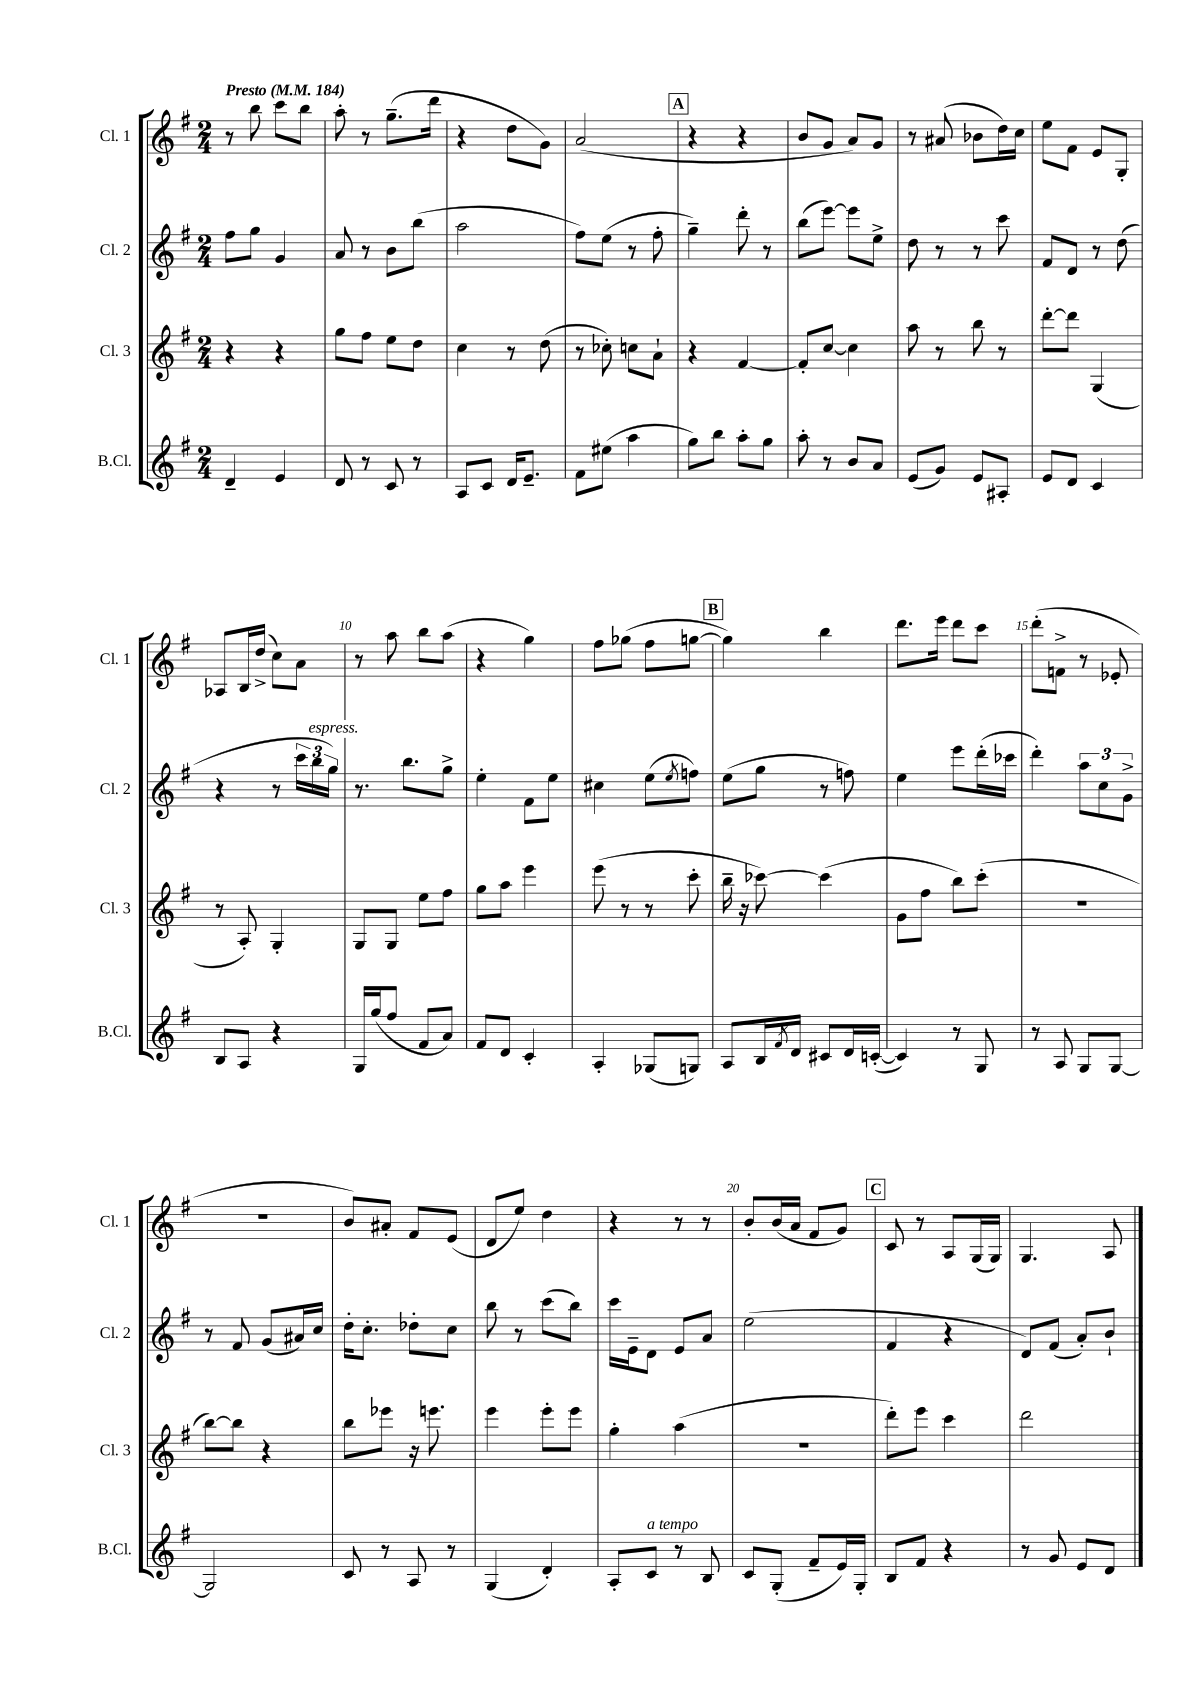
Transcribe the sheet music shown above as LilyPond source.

<<
\new StaffGroup <<
\new Staff = "s0" \with { instrumentName = "Cl. 1" shortInstrumentName = "Cl. 1" } {
    \clef treble \key g \major \numericTimeSignature \time 2/4 \tempo "Presto" 4 = 184
    r8 b''8 c'''8 b''8 |
    a''8-. r8 g''8.--( d'''16 |
    r4 d''8 g'8) |
    a'2( |
    \mark \markup { \box "A" } r4 r4 |
    b'8 g'8 a'8) g'8 |
    r8 ais'8( bes'8 d''16) c''16 |
    e''8 fis'8 e'8 g8-. |
    aes8 b16 d''16->( c''8) a'8 |
    r8 a''8 b''8 a''8( |
    r4 g''4) |
    fis''8 ges''8( fis''8 g''8~ |
    \mark \markup { \box "B" } g''4) b''4 |
    d'''8. e'''16 d'''8 c'''8 |
    d'''8-.( f'8-> r8 ees'8-. |
    R2 |
    b'8) ais'8-. fis'8 e'8( |
    d'8 e''8) d''4 |
    r4 r8 r8 |
    b'8-. b'16( a'16 fis'8 g'8) |
    \mark \markup { \box "C" } c'8 r8 a8 g16( g16) |
    g4. a8 \bar "|." |
}
\new Staff = "s1" \with { instrumentName = "Cl. 2" shortInstrumentName = "Cl. 2" } {
    \clef treble \key g \major \numericTimeSignature \time 2/4
    fis''8 g''8 g'4 |
    a'8 r8 b'8 b''8( |
    a''2 |
    fis''8) e''8( r8 fis''8-. |
    \mark \markup { \box "A" } g''4--) d'''8-. r8 |
    b''8( e'''8~) e'''8 e''8-> |
    d''8 r8 r8 c'''8 |
    fis'8 d'8 r8 d''8( |
    r4 r8 \tuplet 3/2 { c'''16 b''16^\markup { \italic "espress." } g''16) } |
    r8. b''8. g''8-> |
    e''4-. fis'8 e''8 |
    cis''4 e''8( \acciaccatura { e''8 } f''8) |
    \mark \markup { \box "B" } e''8( g''8 r8 f''8) |
    e''4 e'''8 d'''16-.( ces'''16 |
    d'''4-.) \tuplet 3/2 { a''8 c''8 g'8-> } |
    r8 fis'8 g'8( ais'16) c''16 |
    d''16-. c''8.-. des''8-. c''8 |
    b''8 r8 c'''8( b''8) |
    c'''16 e'16-- d'8 e'8 a'8 |
    e''2( |
    \mark \markup { \box "C" } fis'4 r4 |
    d'8) fis'8( a'8-.) b'8-! \bar "|." |
}
\new Staff = "s2" \with { instrumentName = "Cl. 3" shortInstrumentName = "Cl. 3" } {
    \clef treble \key g \major \numericTimeSignature \time 2/4
    r4 r4 |
    g''8 fis''8 e''8 d''8 |
    c''4 r8 d''8( |
    r8 ces''8-.) c''8 a'8-! |
    \mark \markup { \box "A" } r4 fis'4~ |
    fis'8-. c''8~ c''4 |
    a''8 r8 b''8 r8 |
    d'''8~-. d'''8 g4( |
    r8 a8-.) g4-. |
    g8 g8 e''8 fis''8 |
    g''8 a''8 e'''4 |
    e'''8( r8 r8 c'''8-. |
    \mark \markup { \box "B" } b''16-- r16 ces'''8~) ces'''4( |
    g'8 fis''8 b''8) c'''8-.( |
    R2 |
    b''8~) b''8 r4 |
    b''8 ees'''8 r16 e'''8. |
    e'''4 e'''8-. e'''8 |
    g''4-. a''4( |
    R2 |
    \mark \markup { \box "C" } d'''8-.) e'''8 c'''4 |
    d'''2 \bar "|." |
}
\new Staff = "s3" \with { instrumentName = "B.Cl." shortInstrumentName = "B.Cl." } {
    \clef treble \key g \major \numericTimeSignature \time 2/4
    d'4-- e'4 |
    d'8 r8 c'8 r8 |
    a8 c'8 d'16 e'8.-- |
    fis'8 eis''8( a''4 |
    \mark \markup { \box "A" } g''8) b''8 a''8-. g''8 |
    a''8-. r8 b'8 a'8 |
    e'8( g'8) e'8 ais8-. |
    e'8 d'8 c'4 |
    b8 a8 r4 |
    g16 g''16( fis''8 fis'8 a'8) |
    fis'8 d'8 c'4-. |
    a4-. ges8( g8) |
    \mark \markup { \box "B" } a8 b16 \acciaccatura { fis'8 } d'16 cis'8 d'16 c'16~-.( |
    c'4) r8 g8 |
    r8 a8 g8 g8~ |
    g2 |
    c'8 r8 a8 r8 |
    g4( d'4-.) |
    a8-. c'8^\markup { \italic "a tempo" } r8 b8 |
    c'8 g8-.( fis'8-- e'16) g16-. |
    \mark \markup { \box "C" } b8 fis'8 r4 |
    r8 g'8 e'8 d'8 \bar "|." |
}
>>
>>
\layout { \context { \Score \override BarNumber.break-visibility = ##(#f #t #t) barNumberVisibility = #(every-nth-bar-number-visible 5) } }
